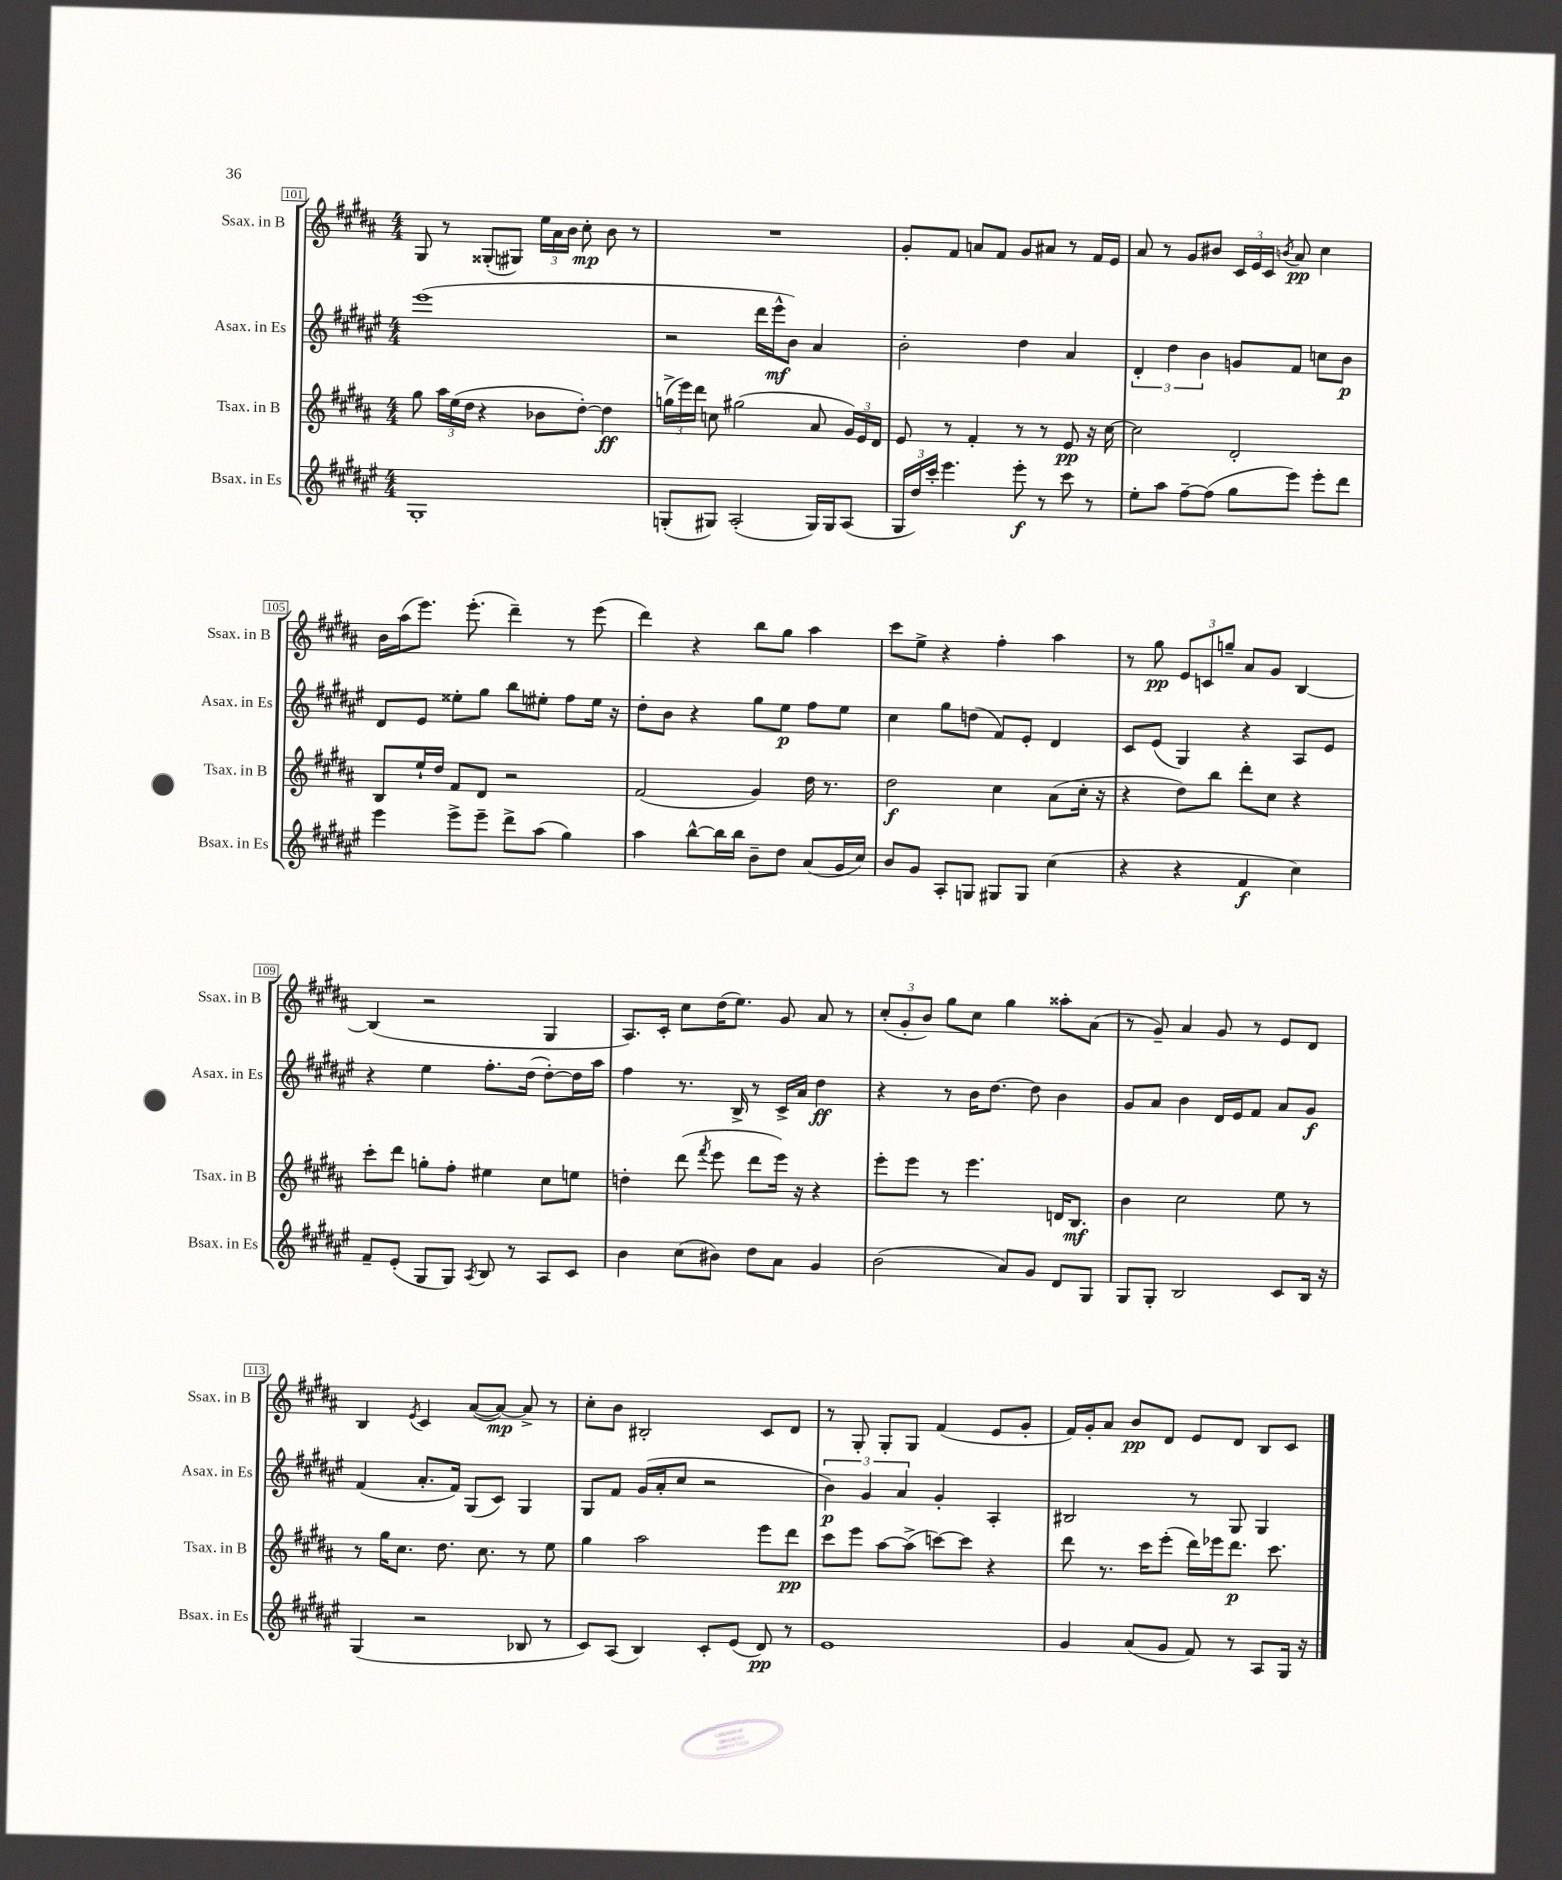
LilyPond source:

<<
\new StaffGroup <<
\new Staff = "s0" \with { instrumentName = "Ssax. in B" shortInstrumentName = "Ssax. in B" } {
    \clef treble \key b \major \numericTimeSignature \time 4/4
    \autoBeamOff gis8 r8 gisis8[-.( gis8]) \tuplet 3/2 { e''16[ ais'16 b'16] } cis''8-.\mp b'8 r8 |
    R1 |
    gis'8[-. fis'8] a'8[ fis'8] gis'8[ ais'8] r8 fis'16[ e'16] |
    ais'8 r8 gis'8[ bis'8] \tuplet 3/2 { cis'16[ e'16 cis'16] } \acciaccatura { b'8 } ais'8\pp cis''4 |
    b'16[ ais''16( e'''8.]) e'''8.-.( dis'''4--) r8 e'''8( |
    dis'''4) r4 b''8[ gis''8] ais''4 |
    cis'''8[ e''8]-> r4 fis''4-. ais''4 |
    r8 gis''8\pp \tuplet 3/2 { e'8[ c'8 g''8]-- } ais'8[ gis'8] b4~ |
    b4( r2 gis4 |
    ais8.[) cis'16]-. cis''8[ dis''16( e''8.]) gis'8 ais'8 r8 |
    \tuplet 3/2 { cis''8[-.( gis'8-. b'8]) } gis''8[ cis''8] gis''4 aisis''8[-. ais'8]( |
    r8 gis'8--) ais'4 gis'8 r8 e'8[ dis'8] |
    b4 \acciaccatura { e'8 } cis'4 ais'8[~( ais'8]~\mp) ais'8-> r8 |
    cis''8[-. b'8] bis2-. cis'8[ dis'8] |
    r8 gis8-. gis8[-. gis8] fis'4( e'8[ gis'8]-. |
    fis'16[) gis'16-. ais'8] b'8[\pp dis'8] e'8[ dis'8] b8[ cis'8] \bar "|." |
}
\new Staff = "s1" \with { instrumentName = "Asax. in Es" shortInstrumentName = "Asax. in Es" } {
    \clef treble \key fis \major \numericTimeSignature \time 4/4
    \autoBeamOff eis'''1( |
    r2 dis'''16[ eis'''16-^\mf b'8]) ais'4 |
    b'2-. dis''4 ais'4 |
    \tuplet 3/2 { dis'4-. dis''4 b'4 } g'8[ fis'8] c''8[ b'8]\p |
    dis'8[ eis'8] eisis''8[-. gis''8] b''8[ eis''8]-. fis''8[ eis''16] r16 |
    dis''8[-. b'8] r4 gis''8[ eis''8]\p fis''8[ eis''8] |
    cis''4 gis''8[ d''8]( fis'8[) eis'8]-. dis'4 |
    cis'8[ eis'8]( gis4) r4 ais8[ eis'8] |
    r4 eis''4 fis''8.[-. dis''16]( dis''8[~-.) dis''16 ais''16] |
    fis''4 r8. b16-> r8 cis'16[-> ais'16] dis''4\ff |
    r4 r8 b'16[ dis''8.]~ dis''8 b'4 |
    gis'8[ ais'8] b'4 dis'16[ eis'16 fis'8] ais'8[ gis'8]\f |
    fis'4( ais'8.[-. fis'16]) gis8[( cis'8]) gis4 |
    gis8[ fis'8] gis'16[( ais'16-. cis''8] r2 |
    \tuplet 3/2 { b'4\p) gis'4 ais'4 } gis'4-. ais4-. |
    bis2 r8 gis8 gis4 \bar "|." |
}
\new Staff = "s2" \with { instrumentName = "Tsax. in B" shortInstrumentName = "Tsax. in B" } {
    \clef treble \key b \major \numericTimeSignature \time 4/4
    \autoBeamOff gis''8 \tuplet 3/2 { ais''16[ e''16( dis''16] } r4 bes'8[ dis''8]~-.) dis''4\ff |
    \tuplet 3/2 { g''16[->( e'''16) dis'''16] } c''8 gis''2( ais'8 \tuplet 3/2 { gis'16[) e'16 dis'16] } |
    e'8 r8 fis'4-. r8 r8 e'8\pp r16 cis''16~ |
    cis''2 dis'2-. |
    b8[ e''16-! dis''16] fis'8[ dis'8] r2 |
    fis'2( gis'4) dis''16 r8. |
    dis''2\f cis''4 ais'8[( cis''16]-. r16 |
    r4 dis''8[) b''8] dis'''8[-. cis''8] r4 |
    cis'''8[-. dis'''8] g''8[-. fis''8]-. eis''4 cis''8[ e''8] |
    d''4-. dis'''8( \acciaccatura { fis'''8 } e'''8 dis'''8[ e'''16]) r16 r4 |
    e'''8[-. e'''8] r8 e'''4. d'16[ b8.]\mf |
    b'4 cis''2 e''8 r8 |
    r8 gis''16[ cis''8.] dis''8. cis''8. r8 e''8 |
    gis''4 ais''2 e'''8[ dis'''8]\pp |
    cis'''8[ e'''8] ais''8[~ ais''8]->( c'''8[~) c'''8] r4 |
    dis'''8 r8. cis'''16[ e'''8]-.( dis'''16[) ees'''16 dis'''8.]\p cis'''8. \bar "|." |
}
\new Staff = "s3" \with { instrumentName = "Bsax. in Es" shortInstrumentName = "Bsax. in Es" } {
    \clef treble \key fis \major \numericTimeSignature \time 4/4
    \autoBeamOff gis1-. |
    g8[-.( gis8]) ais2-.( gis16[) gis16 ais8]( |
    \tuplet 3/2 { gis16[ dis''16) cis'''16]-. } eis'''4. eis'''8-.\f r8 cis'''8 r8 |
    eis''8[-. ais''8] fis''8[~-- fis''8]( gis''8[ eis'''8]) eis'''8[-. dis'''8] |
    eis'''4 eis'''8[-> eis'''8]-- dis'''8[-> ais''8]( gis''4) |
    ais''4 b''8[~-^ b''16 b''16] b'8[-- dis''8] ais'8[( gis'16 cis''16]) |
    b'8[ gis'8] ais8[-. g8] gis8[ gis8] cis''4( |
    r4 r4 fis'4\f cis''4) |
    fis'8[-- eis'8]-.( gis8[ gis8]) \acciaccatura { ais8 } b8 r8 ais8[ cis'8] |
    b'4 cis''8[( bis'8]) dis''8[ ais'8] gis'4 |
    b'2( ais'8[) gis'8] dis'8[ gis8] |
    gis8[ gis8]-. b2 cis'8[ b16] r16 |
    gis4( r2 bes8 r8 |
    cis'8[) ais8]( b4) cis'8[-. eis'8]( dis'8\pp) r8 |
    eis'1 |
    gis'4 ais'8[( gis'8] fis'8) r8 ais8[ gis16] r16 \bar "|." |
}
>>
>>
\layout { \context { \Score currentBarNumber = #101 \override BarNumber.stencil = #(make-stencil-boxer 0.1 0.3 ly:text-interface::print) } }
